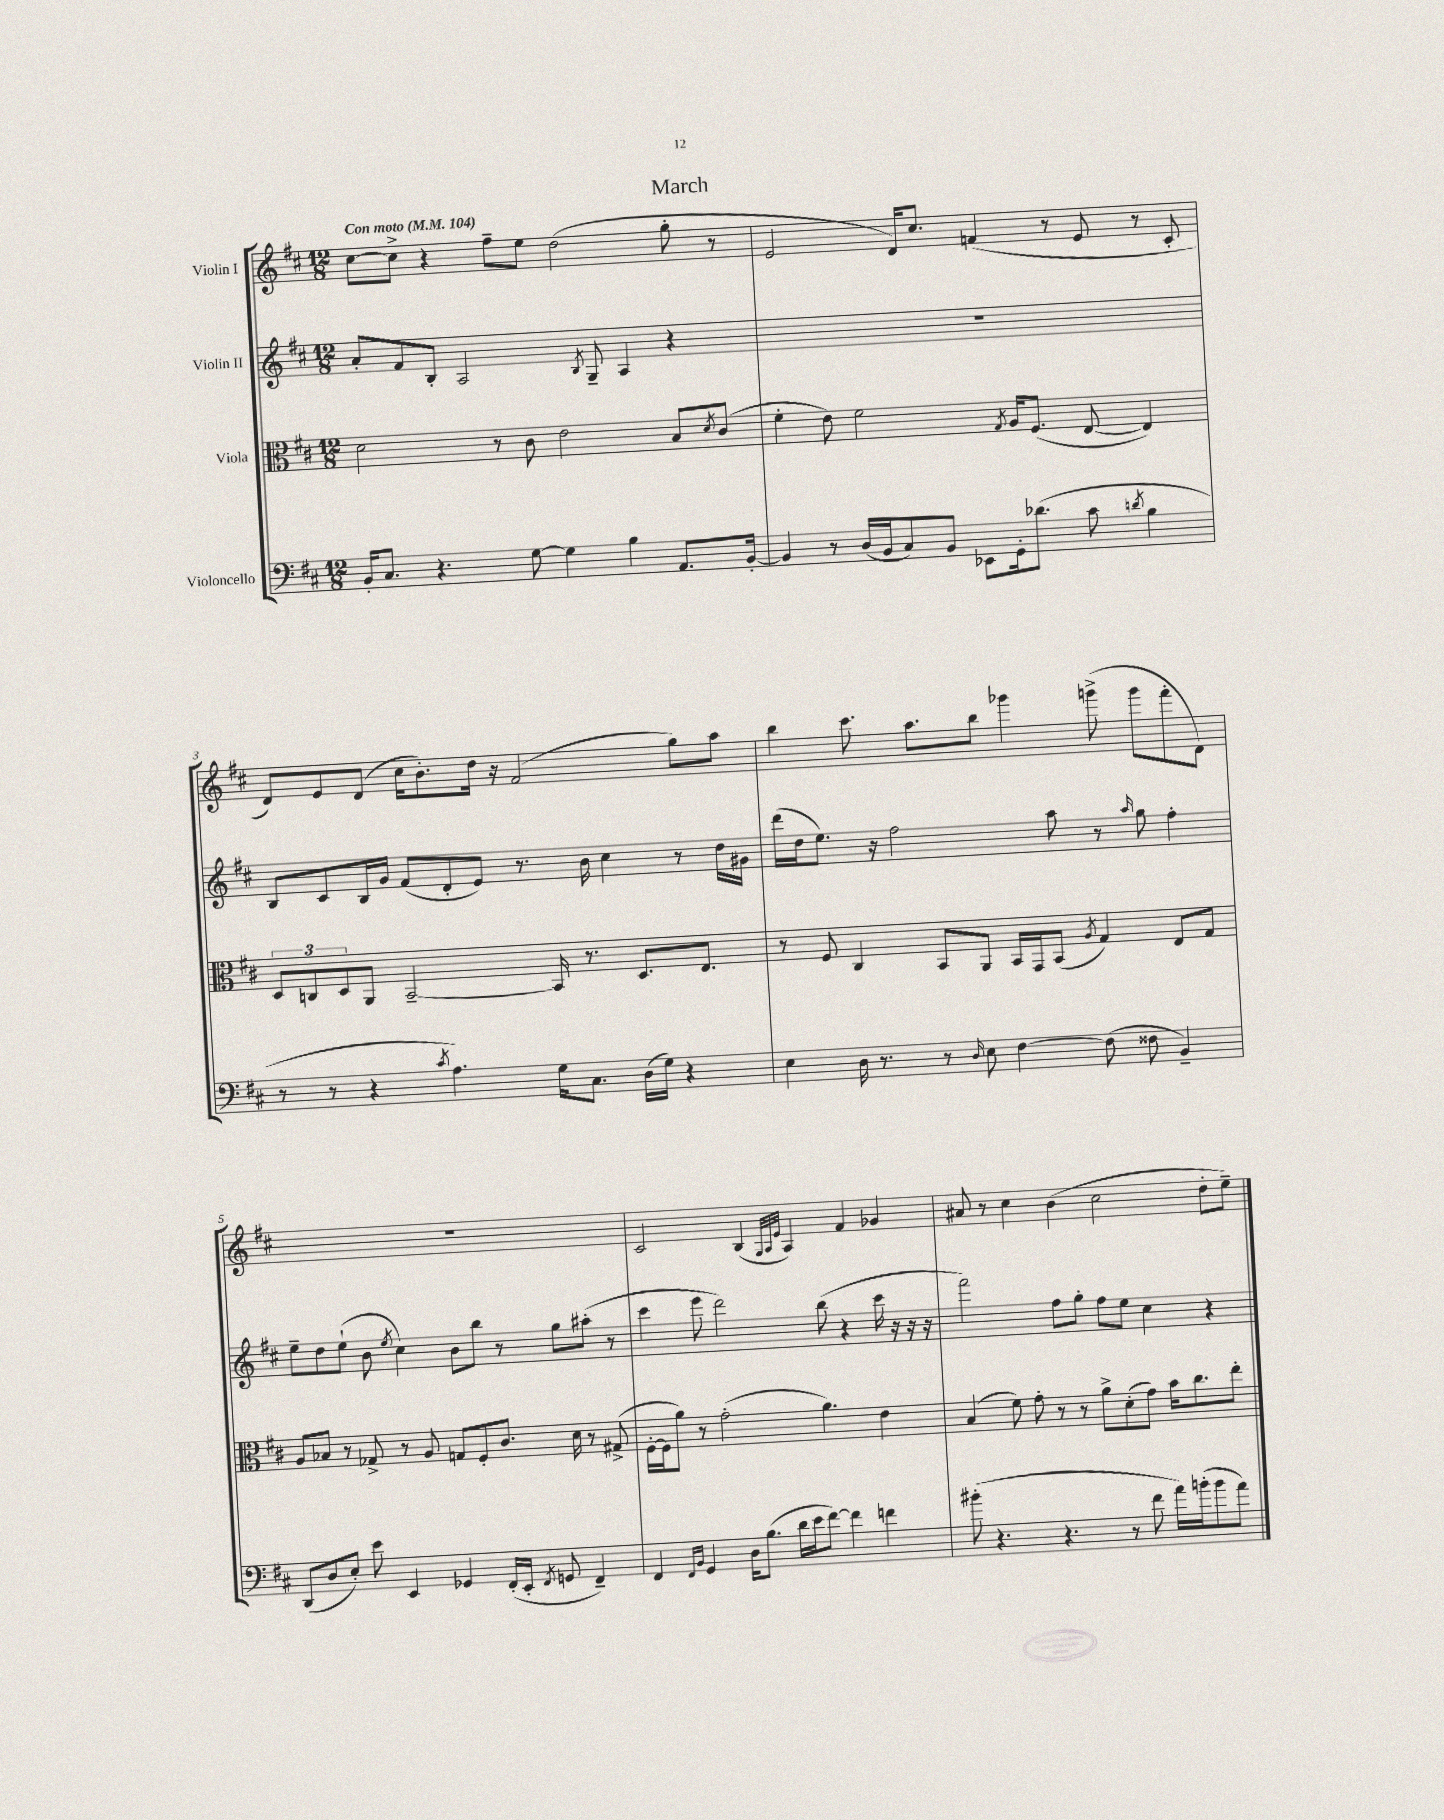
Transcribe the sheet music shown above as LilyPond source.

\header { title = "March" }
<<
\new StaffGroup <<
\new Staff = "s0" \with { instrumentName = "Violin I" } {
    \clef treble \key d \major \numericTimeSignature \time 12/8 \tempo "Con moto" 4 = 104
    cis''8~ cis''8-> r4 fis''8-- e''8 d''2( g''8-. r8 |
    e'2 d'16) cis''8. f'4( r8 e'8 r8 cis'8-. |
    d'8) e'8 d'8( cis''16 b'8.-.) d''16 r16 fis'2( g''8) a''8 |
    b''4 cis'''8. a''8. b''8 ges'''4 g'''8->( g'''8 fis'''8-. d'8) |
    R1. |
    cis'2 b4( \grace { g32 a32 e'32 } a4) fis'4 ges'4 |
    ais'8 r8 cis''4 b'4( cis''2 d''8-. e''8--) \bar "|." |
}
\new Staff = "s1" \with { instrumentName = "Violin II" } {
    \clef treble \key d \major \numericTimeSignature \time 12/8
    a'8-. fis'8 b8-. a2 \acciaccatura { b8 } g8-- a4 r4 |
    R1. |
    b8 cis'8 b16 g'16 fis'8( d'8-. e'8) r8. b'16 cis''4 r8 d''16 gis'16 |
    d'''16( d''16 e''8.) r16 fis''2 a''8 r8 \grace { a''16 } g''8 fis''4-. |
    e''8-- d''8 e''8-!( b'8 \acciaccatura { e''8 } cis''4) b'8 b''8 r8 g''8 ais''8-.( r8 |
    cis'''4 e'''8 d'''2) b''8( r4 cis'''16 r16 r16 r16 |
    fis'''2) fis''8 g''8-. fis''8 e''8 cis''4 r4 \bar "|." |
}
\new Staff = "s2" \with { instrumentName = "Viola" } {
    \clef alto \key d \major \numericTimeSignature \time 12/8
    d'2 r8 cis'8 e'2 b8 \acciaccatura { d'8 } cis'8( |
    fis'4-. e'8) fis'2 \acciaccatura { g8 } a16 fis8.( e8~ e4) |
    \tuplet 3/2 { d8 c8 d8 } a,8 b,2~-- b,16 r8. d8. e8. |
    r8 fis8 cis4 b,8 a,8 b,16 g,16 b,8( \acciaccatura { a8 } g4) e8 g8 |
    a8 bes8 r8 ges8-> r8 a8 g8 fis8-. cis'8. d'16 r8 gis8->( |
    fis16~-. fis16 a'8) r8 g'2-.( a'4.) e'4 |
    b4( fis'8) g'8-. r8 r8 a'8-> d'8-.( g'8) b'16 cis''8. e''8-. \bar "|." |
}
\new Staff = "s3" \with { instrumentName = "Violoncello" } {
    \clef bass \key d \major \numericTimeSignature \time 12/8
    b,16-. cis8. r4. g8~ g4 b4 a,8. b,16~-. |
    b,4 r8 d16( b,16 cis8) b,8 ees,8 g,16-. des'8.( cis'8 \acciaccatura { d'8 } b4 |
    r8 r8 r4 \acciaccatura { cis'8 } a4.) g16 cis8. d16( g16) r4 |
    e4 d16 r8. r8 \grace { d16 } e8 fis4~ fis8( fisis8 b,4--) |
    d,8( d8 e8-.) e'8 e,4 ges,4 fis,16-.( e,16-. \acciaccatura { fis,8 } g,8 fis,4--) |
    fis,4 \grace { fis,16 b,16 } g,4 d16 b8.( d'16 e'16 fis'8~) fis'4 f'4 |
    bis'8-.( r4. r4. r8 fis'8 a'16) b'16-.( b'8 a'8) \bar "|." |
}
>>
>>
